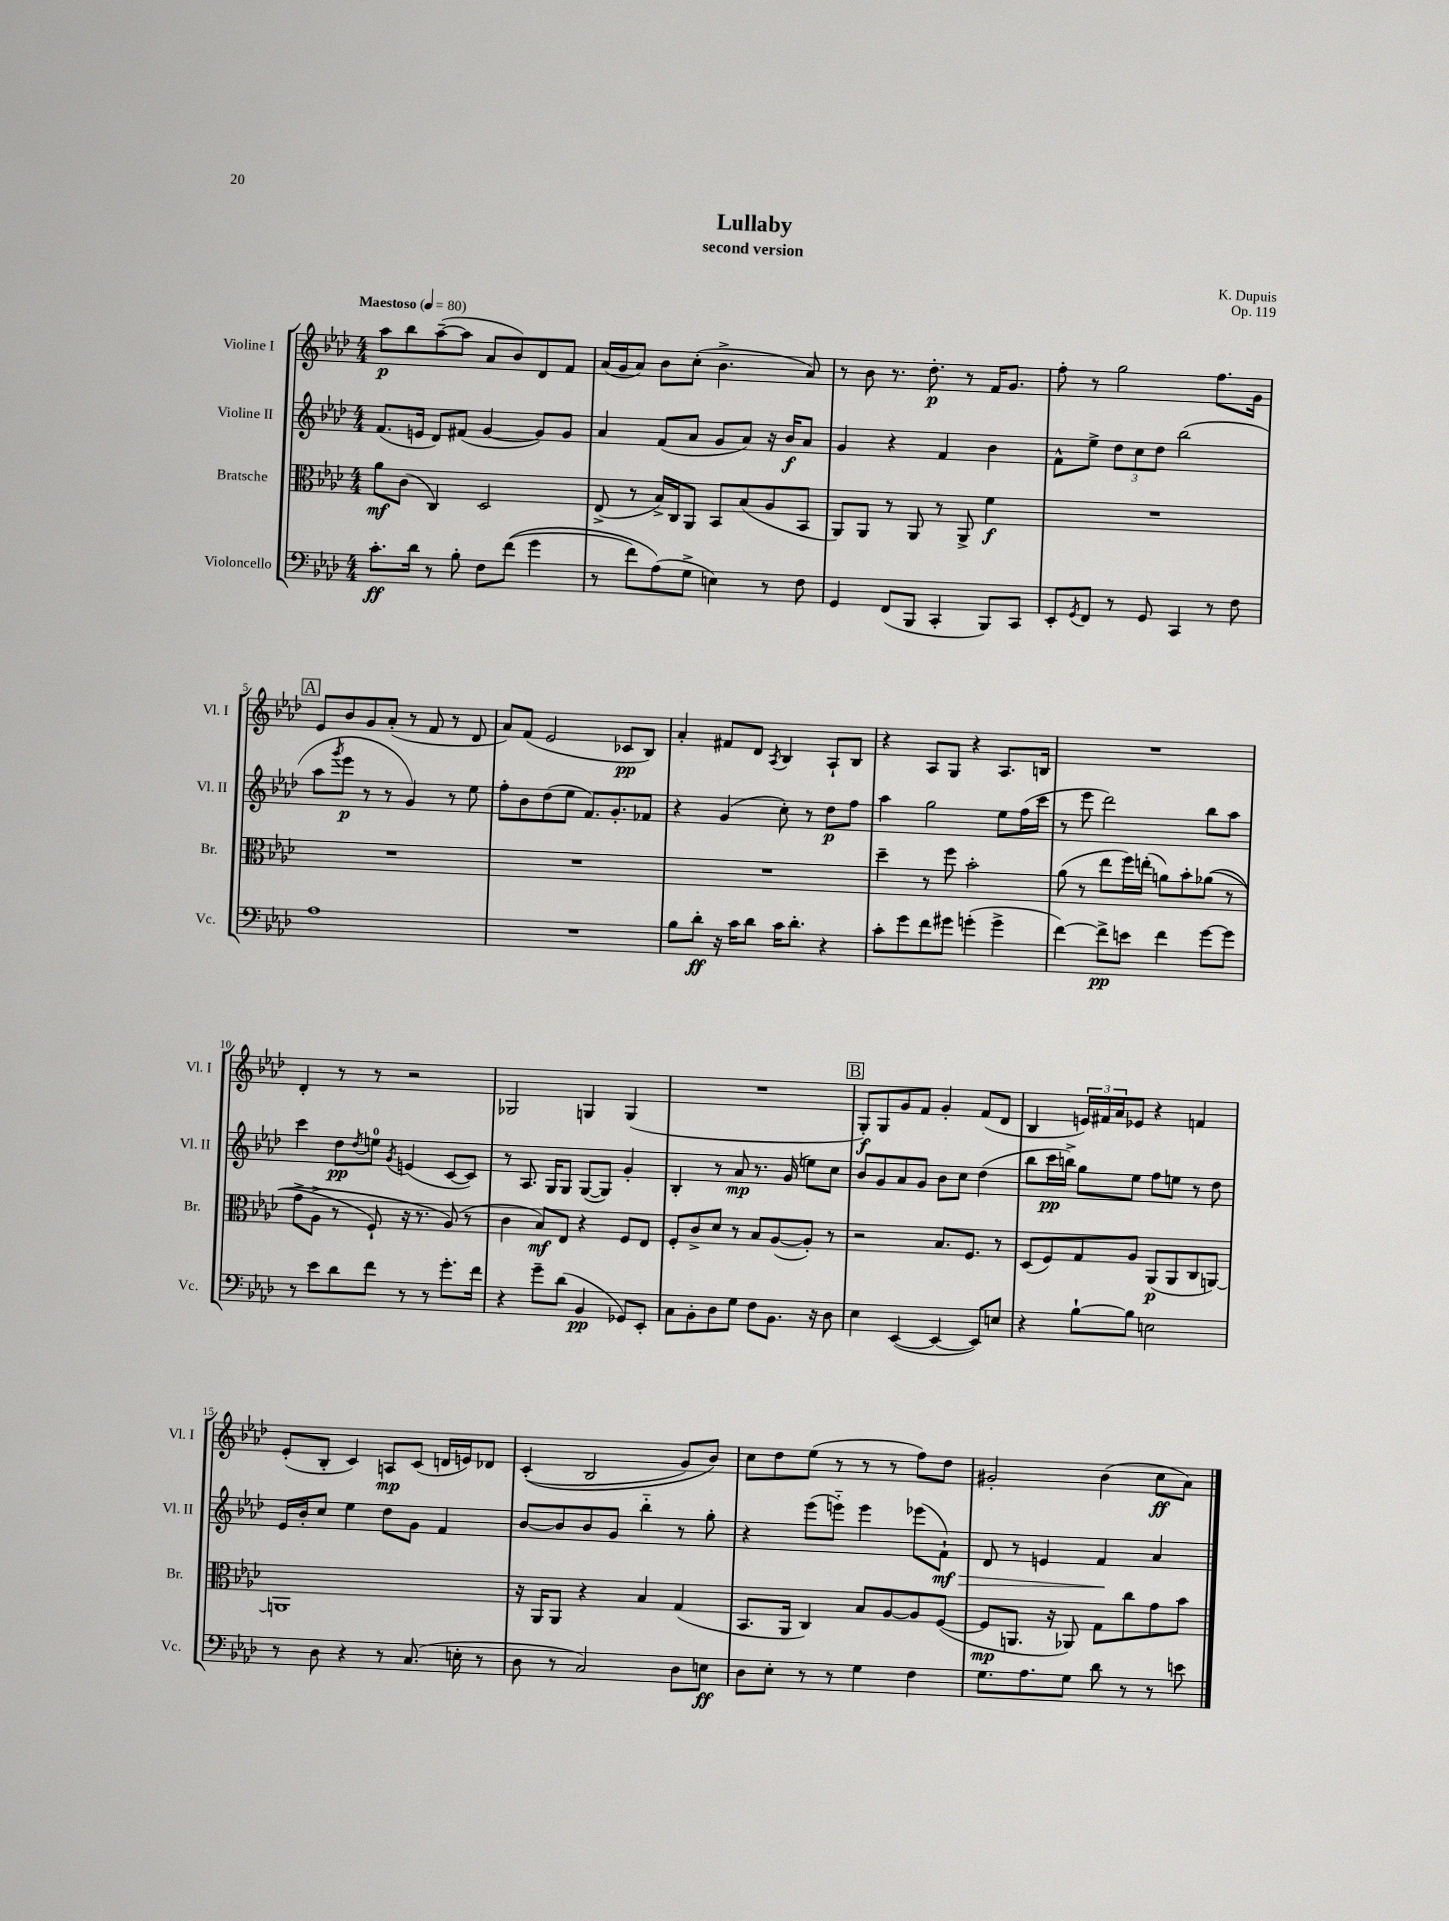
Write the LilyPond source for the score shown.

\header { title = "Lullaby" composer = "K. Dupuis" subtitle = "second version" opus = "Op. 119" }
<<
\new StaffGroup <<
\new Staff = "s0" \with { instrumentName = "Violine I" shortInstrumentName = "Vl. I" } {
    \clef treble \key aes \major \numericTimeSignature \time 4/4 \tempo "Maestoso" 4 = 80
    aes''8\p bes''8 aes''8~--( aes''8 aes'8 bes'8) des'8 f'8 |
    aes'16( g'16 aes'8) bes'8 c''8-.( bes'4.-> aes'8) |
    r8 bes'8 r8. des''8.-.\p r8 f'16 g'8. |
    f''8-. r8 g''2 f''8. g'16 |
    \mark \markup { \box "A" } ees'8 bes'8 g'8 aes'8-.( r8 f'8 r8 des'8 |
    aes'8) f'8( ees'2 ces'8\pp bes8) |
    aes'4-. fis'8 des'8 \acciaccatura { aes8 } bes4 aes8-! bes8 |
    r4 aes8 g8 r4 aes8. b16 |
    R1 |
    des'4-. r8 r8 r2 |
    ges2 g4 g4( |
    R1 |
    \mark \markup { \box "B" } g8-.\f) g8 g'8 f'8 g'4-. f'8( des'8 |
    bes4 \tuplet 3/2 { e'16) fis'16 aes'16 } ees'8 r4 f'4 |
    ees'8-.( bes8-. c'4) a8\mp c'8( d'16 e'16) des'8 |
    c'4-.(\( bes2 g'8) bes'8\) |
    c''8 des''8 ees''8( r8 r8 r8 f''8) des''8 |
    gis'2-. bes'4( c''8\ff aes'8) \bar "|." |
}
\new Staff = "s1" \with { instrumentName = "Violine II" shortInstrumentName = "Vl. II" } {
    \clef treble \key aes \major \numericTimeSignature \time 4/4
    f'8.( e'16 des'8) fis'8( g'4~ g'8) g'8 |
    aes'4 f'8( aes'8 g'8 aes'8) r16 bes'16\f aes'8 |
    g'4 r4 f'4 bes'4 |
    f'8-^ ees''8-> \tuplet 3/2 { des''8 c''8 des''8 } bes''2( |
    \mark \markup { \box "A" } aes''8 \acciaccatura { g'''8 } ees'''8\p r8 r8 g'4) r8 ees''8 |
    f''8-. bes'8 des''8( ees''8 f'8.) g'8.-. fes'8 |
    r4 g'4( c''8-.) r8 des''8\p f''8 |
    aes''4 g''2 ees''8 f''16( c'''16 |
    r8 ees'''8 des'''2) bes''8 aes''8 |
    c'''4 des''8\pp \acciaccatura { des''8 } e''8-0 \acciaccatura { g'8 } e'4( c'8~ c'8) |
    r8 aes8. g16 g8 g8~( g8) g'4-. |
    bes4-. r8 aes'8\mp r8. g'16( e''8) c''8 |
    \mark \markup { \box "B" } bes'8 g'8 aes'8 g'8 bes'8 c''8 des''4( |
    bes''8 c'''16\pp b''16->) g''8 ees''8 f''8 e''8 r8 des''8 |
    ees'16 bes'16-. c''8 ees''4 des''8 g'8 f'4 |
    bes'8~ bes'8 bes'8 g'8 bes''4-_ r8 g''8-. |
    r4 ees'''8( e'''8-_) e'''4 ees'''8( f'8-!\mf\>) |
    des'8 r8 e'4 f'4\! aes'4 \bar "|." |
}
\new Staff = "s2" \with { instrumentName = "Bratsche" shortInstrumentName = "Br." } {
    \clef alto \key aes \major \numericTimeSignature \time 4/4
    aes'8\mf c'8( c4) des2 |
    ees8->( r8 bes16->) c16 aes,8 bes,8 bes8( aes8 bes,8 |
    aes,8) aes,8 r8 aes,8 r8 aes,8-> f'4\f |
    R1 |
    \mark \markup { \box "A" } R1 |
    R1 |
    R1 |
    des''4-- r8 f''8 bes'2-. |
    aes'8( r8 ees''8 f''16) e''16-.( a'8) bes'8-. aes'8(\( r8 |
    g'8-> aes8-> r8 f8-!) r16 r8. aes8(\) r8 |
    c'4 bes8\mf) ees8 r4 f8 ees8 |
    f8-. c'8-> des'8 r8 bes8 aes8~( aes8-.) r8 |
    \mark \markup { \box "B" } r2 bes8. f8. r8 |
    des8( f8) g8 aes8 aes,8\p( aes,8 c8 a,8~) |
    a,1 |
    r16 aes,16 aes,8 r4 bes4 g4( |
    bes,8. aes,16 c4) bes8 aes8~ aes8 f8~( |
    f8\mp a,8. r16 aes,8) g8 c''8 g'8 bes'8 \bar "|." |
}
\new Staff = "s3" \with { instrumentName = "Violoncello" shortInstrumentName = "Vc." } {
    \clef bass \key aes \major \numericTimeSignature \time 4/4
    c'8.-.\ff des'16 r8 bes8-. f8 f'8(\( g'4 |
    r8 f'8) aes8(\) g8-> e4) r8 f8 |
    g,4 f,8( bes,,8 c,4-. bes,,8) c,8 |
    ees,8-. \acciaccatura { g,8 } f,8 r8 g,8 c,4 r8 f8 |
    \mark \markup { \box "A" } aes1 |
    R1 |
    bes8 des'8-.\ff r16 c'16 des'8 c'16 des'8.-. r4 |
    c'8-. g'8 f'8 gis'8 g'4-.( g'4-> |
    f'4~) f'8->\pp e'8 f'4 g'8~ g'8 |
    r8 ees'8 des'8 f'8 r8 r8 g'8.-. f'16 |
    r4 g'8-- des'8( bes,4\pp ges,8) ees,8-. |
    c8 bes,8-. des8 g8 f8 bes,8. r16 des8 |
    \mark \markup { \box "B" } ees4 ees,4~( ees,4~ ees,8) e8 |
    r4 bes8~-! bes8 e2 |
    r8 des8 r4 r8 c8.( e16-. r8 |
    des8 r8 c2) des8 e8\ff |
    des8 ees8-. r8 r8 g4 f4 |
    g8. aes8. g8 des'8 r8 r8 e'8 \bar "|." |
}
>>
>>
